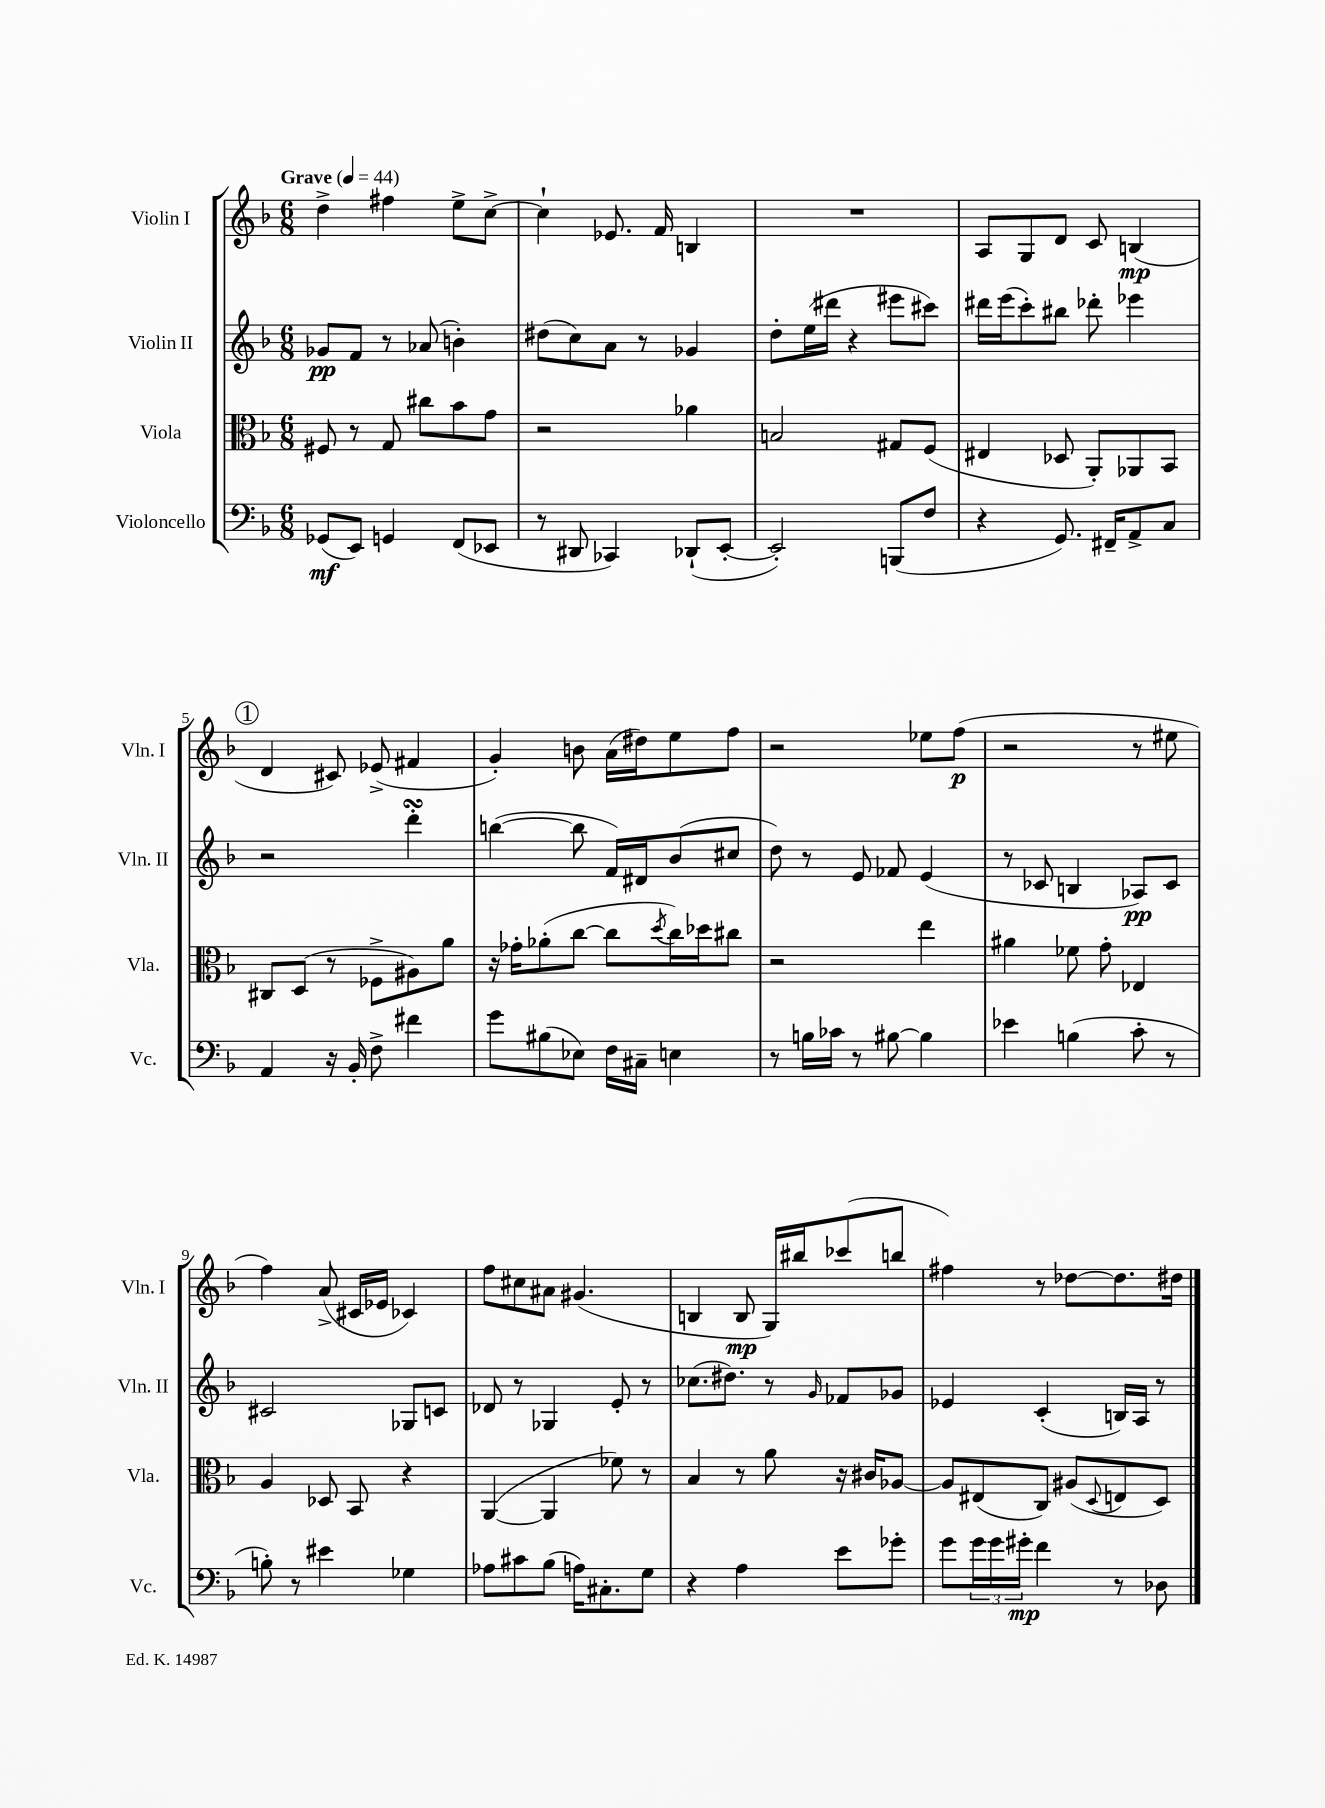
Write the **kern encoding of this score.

**kern	**kern	**kern	**kern
*staff4	*staff3	*staff2	*staff1
*clefF4	*clefC3	*clefG2	*clefG2
*k[b-]	*k[b-]	*k[b-]	*k[b-]
*M6/8	*M6/8	*M6/8	*M6/8
*MM44	*MM44	*MM44	*MM44
(8GG-	8F#	8g-	4dd^
8EE)	8r	8f	.
4GG	8G	8r	4ff#
.	8cc#	(8a-	.
(8FF	8b-	4b')	8ee^
8EE-	8g	.	[8cc^
=	=	=	=
8r	2r	(8dd#	4cc`]
8DD#	.	8cc)	.
4CC-)	.	8a	8.e-
.	.	8r	.
.	.	.	16f
(8DD-`	4a-	4g-	4B
[8EE'	.	.	.
=	=	=	=
2EE'])	2B	8dd'	2.r
.	.	(16ee	.
.	.	16ddd#	.
.	.	4r	.
(8BBB	8G#	8eee#	.
8F	(8F	8ccc#)	.
=	=	=	=
4r	4E#	16ddd#	8A
.	.	(16eee	.
.	.	8ccc')	8G
8.GG)	8D-	8bb#	8d
.	8AA')	8ddd-'	8c
16FF#~	.	.	.
8AA^	8AA-	4eee-	(4B
8C	8BB-	.	.
=	=	=	=
4AA	8C#	2r	4d
.	(8D	.	.
16r	8r	.	8c#)
16BB-'	.	.	.
8F^	8F-^	.	(8e-^
4f#	8A#)	4ddd'	4f#
.	8a	.	.
=	=	=	=
8g	16r	([4bb	4g')
.	16g-'	.	.
(8B#	(8a-'	.	.
8E-)	[8cc	8bb]	8b
16F	8cc]	16f)	(16a
16C#~	.	16d#	16dd#)
.	8qdd	.	.
4E	16cc)	(8b-	8ee
.	16dd-	.	.
.	8cc#	8cc#	8ff
=	=	=	=
8r	2r	8dd)	2r
16B	.	8r	.
16c-	.	.	.
8r	.	8e	.
[8B#	.	8f-	.
4B#]	4ee	(4e	8ee-
.	.	.	(8ff
=	=	=	=
4e-	4a#	8r	2r
.	.	8c-	.
(4B	8f-	4B	.
.	8g'	.	.
8c'	4E-	8A-)	8r
8r	.	8c-	8ee#
=	=	=	=
8B')	4A	2c#	4ff)
8r	.	.	.
4e#	8D-	.	(8a^
.	8BB-	.	16c#
.	.	.	16e-
4G-	4r	8G-	4c-)
.	.	8c	.
=	=	=	=
8A-	([4AA	8d-	8ff
8c#	.	8r	8cc#
(8B-	4AA]	4G-	8a#
16A)	.	.	(4.g#
8.C#'	.	.	.
.	8f-)	8e'	.
8G	8r	8r	.
=	=	=	=
4r	4B-	(8.cc-	4B
.	.	8.dd#)	.
4A	8r	.	8B
.	8a	8r	16G)
.	.	.	16bb#
.	.	16qqg	.
8e	16r	8f-	(8ccc-
.	16c#	.	.
8g-'	[8A-	8g-	8bb
=	=	=	=
8g	8A-]	4e-	4ff#)
24g	(8E#	.	.
24g	.	.	.
24g#'	.	.	.
4f	8C)	(4c'	8r
.	(8A#	.	[8dd-
.	8qqD	.	.
8r	8E	16B)	8.dd-]
.	.	16A	.
8D-	8D)	8r	.
.	.	.	16dd#
==	==	==	==
*-	*-	*-	*-
